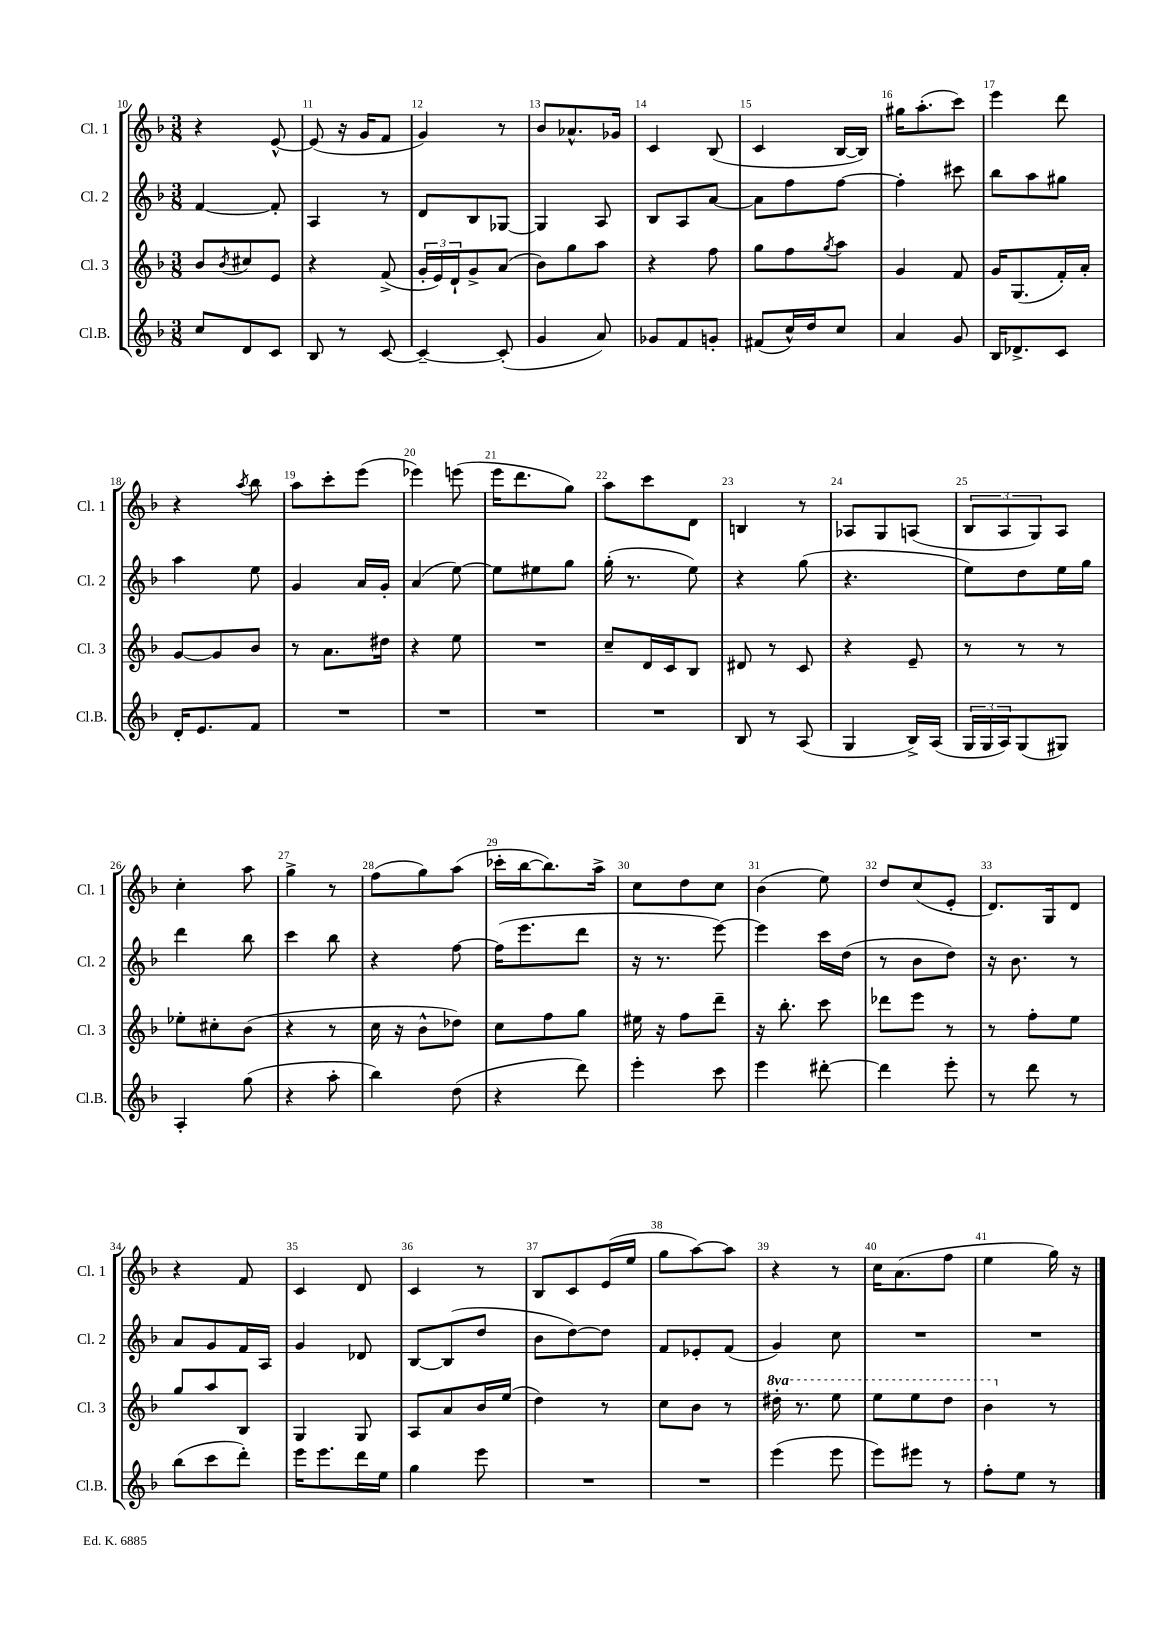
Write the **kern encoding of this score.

**kern	**kern	**kern	**kern
*part4	*part3	*part2	*part1
*staff4	*staff3	*staff2	*staff1
*I"Cl.B.	*I"Cl. 3	*I"Cl. 2	*I"Cl. 1
*I'Cl.B.	*I'Cl. 3	*I'Cl. 2	*I'Cl. 1
*clefG2	*clefG2	*clefG2	*clefG2
*k[b-]	*k[b-]	*k[b-]	*k[b-]
*M3/8	*M3/8	*M3/8	*M3/8
=10	=10	=10	=10
8cc/L	8b-/L	[4f/	4r
.	8qb-/	.	.
8d/	8cc#X/	.	.
8c/J	8e/J	8f'/]	[8e^^/
=11	=11	=11	=11
8B-/	4r	4A/	(8e/]
8r	.	.	16r
.	.	.	16g/KL
[8c/	(8f^/	8r	8f/J
=12	=12	=12	=12
4c~/_	24g'/LL	8d/L	4g/)
.	24e/)	.	.
.	24d`/J	.	.
.	8g^/	8B-/	.
(8c'/]	(8a/J	[8G-X/J	8r
=13	=13	=13	=13
4g/	8b-\L)	4G-/]	8b-/L
.	8gg\	.	8.a-X^^/
8a/)	8aa\J	8A/	.
.	.	.	16g-X/Jk
=14	=14	=14	=14
8g-X/L	4r	8B-/L	4c/
8f/	.	8A/	.
8gn'/J	8ff\	[8a/J	(8B-/
=15	=15	=15	=15
(8f#X/L	8gg\L	8a\L]	4c/
16cc^^/L)	8ff\	8ff\	.
16dd/J	.	.	.
.	8qgg/	.	.
8cc/J	8aa\J	[8ff\J	[16B-/LL
.	.	.	16B-/JJ])
=16	=16	=16	=16
4a/	4g/	4ff'\]	16gg#X\KL
.	.	.	(8.aa'\
8g/	8f/	8ccc#X\	8ccc\J)
=17	=17	=17	=17
16B-/KL	16g/KL	8bb-\L	4eee\
8.d-X^/	(8.G/	.	.
.	.	8aa\	.
8c/J	16f'/L)	8gg#X\J	8ddd\
.	16a'/JJ	.	.
!!LO:LB:g=z
=18	=18	=18	=18
16d'/KL	[8g/L	4aa\	4r
8.e/	.	.	.
.	8g/]	.	.
.	.	.	8qaa/
8f/J	8b-/J	8ee\	8bb-\
=19	=19	=19	=19
4.r	8r	4g/	8aa\L
.	8.a\L	.	8ccc'\
.	.	16a/LL	(8eee\J
.	16dd#X\Jk	16g'/JJ	.
=20	=20	=20	=20
4.r	4r	(4a/	4eee-X\)
.	8ee\	[8ee\)	(8eeen\
=21	=21	=21	=21
4.r	4.r	8ee\L]	16eee\KL
.	.	.	8.ddd\
.	.	8ee#X\	.
.	.	8gg\J	8gg\J)
=22	=22	=22	=22
4.r	8cc~/L	(16gg'\	8aa\L
.	.	8.r	.
.	16d/L	.	8ccc\
.	16c/J	.	.
.	8B-/J	8ee\)	8d\J
=23	=23	=23	=23
8B-/	8d#X/	4r	4Bn/
8r	8r	.	.
(8A/	8c/	(8gg\	8r
=24	=24	=24	=24
4G/	4r	4.r	8A-X/L
.	.	.	8G/
16B-^/LL)	8e~/	.	(8An/J
(16A/JJ	.	.	.
=25	=25	=25	=25
24G/LL	8r	8ee\L)	12B-/L
24G/	.	.	.
24A/J)	.	.	12A/
(8G/	8r	8dd\	.
.	.	.	12G/)
8G#X/J)	8r	16ee\L	8A/J
.	.	16gg\JJ	.
!!LO:LB:g=z
=26	=26	=26	=26
4A'/	8ee-X'\L	4ddd\	4cc'\
.	8cc#X'\	.	.
(8gg\	(8b-\J	8bb-\	8aa\
=27	=27	=27	=27
4r	4r	4ccc\	4gg^\
8aa'\	8r	8bb-\	8r
=28	=28	=28	=28
4bb-\)	16cc\	4r	(8ff\L
.	16r	.	.
.	8b-^^\L	.	8gg\)
(8dd\	8dd-X\J)	[8ff\	(8aa\J
=29	=29	=29	=29
4r	8cc\L	(16ff\KL]	16ccc-X'\LL
.	.	8.eee\	[16bb-\J
.	8ff\	.	8.bb-\])
8ddd\)	8gg\J	8ddd\J	.
.	.	.	16aa^\Jk
=30	=30	=30	=30
4eee'\	16ee#X\	16r	8cc\L
.	16r	8.r	.
.	8ff\L	.	8dd\
8ccc\	8ddd~\J	[8eee\)	8cc\J
=31	=31	=31	=31
4eee\	16r	4eee\]	(4b-\
.	8.bb-'\	.	.
[8ddd#X'\	8ccc\	16ccc\LL	8ee\)
.	.	(16dd\JJ	.
=32	=32	=32	=32
4ddd#\]	8ddd-X\L	8r	8dd/L
.	8eee\J	8b-\L	(8cc/
8eee'\	8r	8dd\J)	8e'/J
=33	=33	=33	=33
8r	8r	16r	8.d/L)
.	.	8.b-\	.
8ddd\	8ff'\L	.	.
.	.	.	16G/k
8r	8ee\J	8r	8d/J
!!LO:LB:g=z
=34	=34	=34	=34
(8bb-\L	8gg/L	8a/L	4r
8ccc\	8aa/	8g/	.
8ddd'\J)	8B-/J	16f/L	8f/
.	.	16A/JJ	.
=35	=35	=35	=35
16eee\KL	4G/	4g/	4c/
8.eee\	.	.	.
16ddd\L	8G/	8d-X/	8d/
16ee\JJ	.	.	.
=36	=36	=36	=36
4gg\	8A/L	[8B-/L	4c/
.	8a/	(8B-/]	.
8eee\	16b-/L	8dd/J	8r
.	(16ee/JJ	.	.
=37	=37	=37	=37
4.r	4dd\)	8b-\L	8B-/L
.	.	[8dd\)	8c/
.	8r	8dd\J]	(16e/L
.	.	.	16ee/JJ
=38	=38	=38	=38
4.r	8cc\L	8f/L	8gg\L
.	8b-\J	8e-X'/	[8aa\)
.	8r	(8f/J	8aa\J]
=39	=39	=39	=39
*	*8va	*	*
(4eee\	16ddd#X'\	4g/)	4r
.	8.r	.	.
8eee\	8eee\	8cc\	8r
=40	=40	=40	=40
8eee\L)	8eee\L	4.r	16cc\KL
.	.	.	(8.a\
8eee#X\J	8eee\	.	.
8r	8ddd\J	.	8ff\J
=41	=41	=41	=41
8ff'\L	4bb-\	4.r	4ee\
8ee\J	.	.	.
*	*X8va	*	*
8r	8r	.	16gg\)
.	.	.	16r
==	==	==	==
*-	*-	*-	*-
